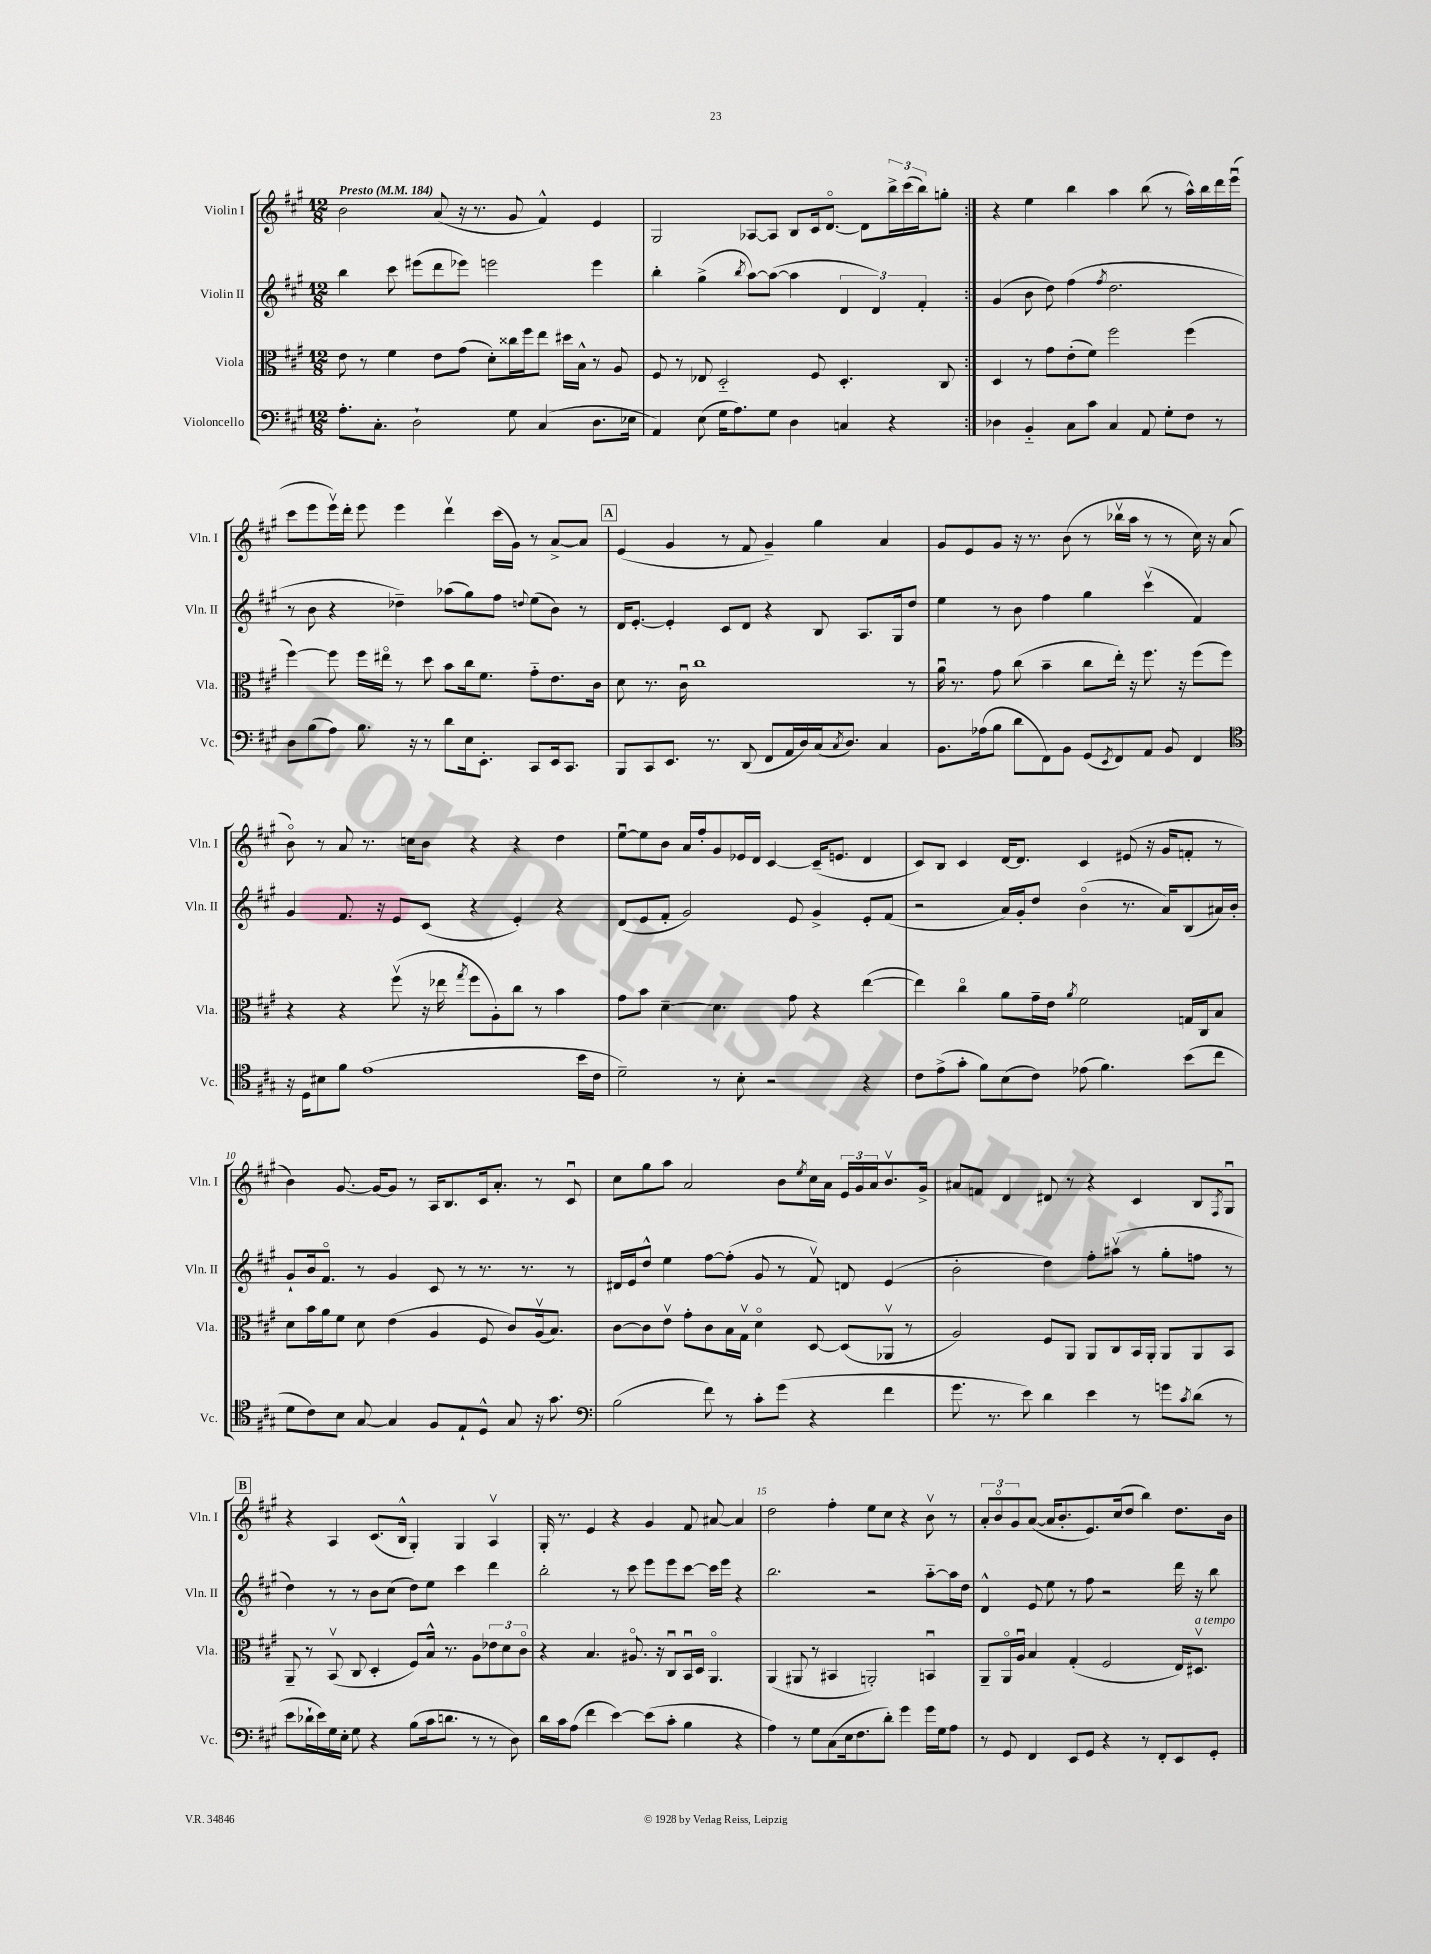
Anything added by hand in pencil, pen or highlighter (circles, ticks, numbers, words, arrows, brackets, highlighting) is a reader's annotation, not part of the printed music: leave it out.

**kern	**kern	**kern	**kern
*staff4	*staff3	*staff2	*staff1
*clefF4	*clefC3	*clefG2	*clefG2
*k[f#c#g#]	*k[f#c#g#]	*k[f#c#g#]	*k[f#c#g#]
*M12/8	*M12/8	*M12/8	*M12/8
*MM184	*MM184	*MM184	*MM184
8.A'	8e	4bb	2b
.	8r	.	.
8.C#'	.	.	.
.	4f#	8ccc#	.
2D`	.	(8eee#	.
.	8e	8ddd	(8a
.	(8g#	8eee-)	16r
.	.	.	8.r
.	8d')	2eee	.
8G#	16cc##	.	8g#
.	16ff#	.	.
(4C#	8ee	.	4f#^^)
.	16dd#	.	.
.	16B^^	.	.
8.D	8r	4eee	4e
.	8A	.	.
16E-	.	.	.
=	=	=	=
4AA)	8F#	4bb'	2G#
.	8r	.	.
(8E	8E-	(4gg#^	.
16G#	2D'~	.	.
8.A)	.	.	.
.	.	8qbb	.
.	.	[8aa)	[8A-
8G#	.	(8aa_	8A-]
4D	.	4aa]	8B
.	8F#	.	16c#
.	.	.	[8.do
4C	4.D'	6d	.
.	.	.	8d]
.	.	6d)	.
4r	.	.	24bb^
.	.	.	(24ccc#
.	.	6f#'	24bb)
.	8C#	.	8gg'
=:|!	=:|!	=:|!	=:|!
4D-	4D	(4g#	4r
4BB'~	8r	8b	4ee
.	8g#	8dd)	.
8C#	(8e'	(4ff#	4bb
8c#	8f#)	.	.
.	.	8qff#	.
4C#	2ff#	2.dd	4aa
8AA	.	.	(8bb
8G#'	.	.	8r
8F#	(4ff#	.	16aa^^)
.	.	.	16bb
8r	.	.	16ddd
.	.	.	(16eeeu
=	=	=	=
8D	[4ff#)	8r	8ccc#
(8B	.	8b	8eee
8A)	8ff#]	4r	16eeev)
.	.	.	16ddd'
8.B	16ff#	.	8eee
.	16ee#o	.	.
.	8r	4dd-~)	4eee
16r	.	.	.
8r	8dd	.	.
8d	8b	(8aa-	4dddv
16E	16cc#	8gg#)	.
8.EE'	8.f#	.	.
.	.	8ff#	(16ccc#
.	.	.	16g#)
.	.	8qqdd	.
8CC#	8g#'~	(8ee	8r
16EE	8.e	8b)	[8a^
8.CC#	.	.	.
.	.	8r	8a]
.	16c#	.	.
=	=	=	=
8BBB	8d	16d	(4e
.	.	[8.e'	.
8CC#	8.r	.	.
8.EE	.	4e']	4g#
.	16c#u	.	.
.	1cc#	.	.
8.r	.	.	.
.	.	8c#	8r
(8DD	.	8d	8f#
8FF#	.	4r	4g#~)
16AA	.	.	.
16D)	.	.	.
(16C#	.	8B	4gg#
8qC#	.	.	.
8.D)	.	.	.
.	.	8.A	.
4C#	.	.	4a
.	.	16G#	.
.	8r	8dd	.
=	=	=	=
8.BB	16au	4ee	8g#
.	8.r	.	.
.	.	.	8e
(16A-	.	.	.
8B	8g#	8r	8g#
8d	(8cc#	8b	16r
.	.	.	8.r
8FF#)	4b~	4ff#	.
8BB	.	.	(8b
(8GG#	8cc#	4gg#	8r
8qEE	.	.	.
8FF#)	16ee')	.	16bb-v
.	16r	.	16aa
8AA	8.ff#	(4ccc#v	8r
8BB	.	.	8r
.	16r	.	.
4FF#	(8ff#	4f#)	16cc#)
.	.	.	16r
.	8ff#)	.	(8a
=	=	=	=
*clefC4	*	*	*
16r	4r	4g#	8bo)
16D	.	.	.
8B#	.	.	8r
8f#	4r	8.f#	8a
(1e	.	.	8.r
.	.	16r	.
.	(8ff#v	8e	.
.	.	.	16cc
.	16r	(8c#	8b
.	16ee-	.	.
.	8qgg#	.	.
.	8ff#	4r	4r
.	8A')	.	.
.	8cc#	4e')	4r
.	8r	.	.
.	4b	4r	4dd
16b	.	.	.
16c#	.	.	.
=	=	=	=
2d~)	8g#	(8d	[8eeu
.	8b	8e	8ee]
.	[4d~	8f#'	8b
.	.	2g#)	16a
.	.	.	16ff#'
8r	4.d]	.	8g#
8B'	.	.	16e-
.	.	.	16d
2r	.	.	[4c#
.	8g#	8e	.
.	4r	4g#^	(16c#~]
.	.	.	8.e
4r	([4ee	8e'	4d
.	.	(8f#	.
=	=	=	=
8c#	4ee])	2r	8c#)
(8e^	.	.	8B
8g#'	4cc#o	.	4c#
8f#)	.	.	.
(8B	8a	16a)	[16d
.	.	16g#'	8.d]
8c#)	16g#~	8dd	.
.	16e	.	.
.	8qa	.	.
(8e-	2f#	(4bo	4c#
4.f#)	.	.	.
.	.	8.r	(8e#
.	.	.	16r
.	.	16a)	16g#
(8b	16G	(8B	8f'
.	16C#	.	.
8cc#	8B	16a#)	8r
.	.	16b'	.
=	=	=	=
8d	8d	8g#`	4b)
8c#)	16b	16b	.
.	16a	8.f#o	.
8B	8f#	.	[8.g#
[8G#	8d	8r	.
.	.	.	16g#_
4G#]	(4e	4g#	8g#]
.	.	.	8r
8F#	4A	8c#	16A
.	.	.	8.B
8E`	.	8r	.
8D^^	8F#	8.r	16c#
.	.	.	8.a'
8G#	8c#)	.	.
.	.	8.r	.
16r	(16Av	.	8r
8.g#	8.B)	.	.
.	.	8r	8c#u
=	=	=	=
*clefF4	*	*	*
(2B	[8c#	16d#	8cc#
.	.	16e	.
.	8c#]	8dd^^	8gg#
.	8ev	4ee	8aa
.	8g#'	.	2a
8f#)	8c#	[8ff#	.
8r	16B	(8ff#']	.
.	16G#v	.	.
8c#'	4do	8g#	.
(8g#	.	8r	8b
.	.	.	8qee
4r	[8D	8f#v)	16cc#
.	.	.	16a
.	(8D]	8d	24e
.	.	.	24g#
.	.	.	24a
4f#	8AA-v	(4e	8.bv
.	8r	.	.
.	.	.	16g#^
=	=	=	=
8.g#	2A)	2b'	8a#
.	.	.	8f
8.r	.	.	.
.	.	.	4d
8e)	.	.	.
4d	8F#	4dd)	8d#
.	8AA	.	8r
4e	8AA	8ff#'	4r
.	8C#	(8aa#v	.
8r	16BB	8r	4c#
.	16AA'	.	.
8g	8AA	8gg#'	.
8qc#	.	.	.
(8d	8AA	8ff	8B
.	.	.	8qF#
8r	8BB	8r	8G#u
=	=	=	=
8e	8AA~	4dd)	4r
16d-`	8r	.	.
16e)	.	.	.
16G#	(8BBv	8r	4A
16E'	.	.	.
8G#	8C#	8r	.
4r	4D'	8b	(8.c#
.	.	(8cc#	.
.	.	.	16B^^
(8B	8F#)	8dd)	4G#')
16c#	16B^^	8ee	.
8.d	8.r	.	.
.	.	4ccc#	4G#
8r	8A	.	.
8r	12e-	4ddd	4Av
.	12d	.	.
8D)	.	.	.
.	12c#o	.	.
=	=	=	=
16d	4r	2bb'	16G#'
16c#	.	.	8.r
(8A	.	.	.
4f#	4.B	.	4e
[4e)	.	8r	4r
.	8.A#o	8ccc#	.
(8e]	.	8eee	4g#
.	16r	.	.
8c#'	8C#u	8eee	.
4B	16BBu	[8ccc#	8f#
.	16D	.	.
.	4.AAo	16ccc#]	[8a#
.	.	16eee	.
4r	.	4r	4a#]
=	=	=	=
4A)	(4AA	2.bb	2dd
8r	8AA#	.	.
8G#	8r	.	.
(8C#	4BB#	.	4ff#'
16E	.	.	.
8.F#	.	.	.
.	2AA')	2r	8ee
8d')	.	.	8cc#
4g#	.	.	4r
16g#	4BBu	[8aa'~	8bv
16G#	.	.	.
8A	.	16aa]	8r
.	.	16dd	.
=	=	=	=
8r	8AA~	4d^^	12a'
.	.	.	12bo
8GG#	16AAo	.	.
.	.	.	12g#
.	16Au	.	.
4FF#	4B	8e	([8a
.	.	8ee	16a]
.	.	.	8.b'
8EE	(4G#'	8r	.
8GG#	.	8ff#	8.e)
4r	2F#	2r	.
.	.	.	(16cc#
.	.	.	8dd
8r	.	.	4bb)
8FF#'	.	.	.
8EE	16E)	16ddd	8.dd
.	8.D#v	16r	.
8GG#'	.	8bb	.
.	.	.	16b
==	==	==	==
*-	*-	*-	*-
